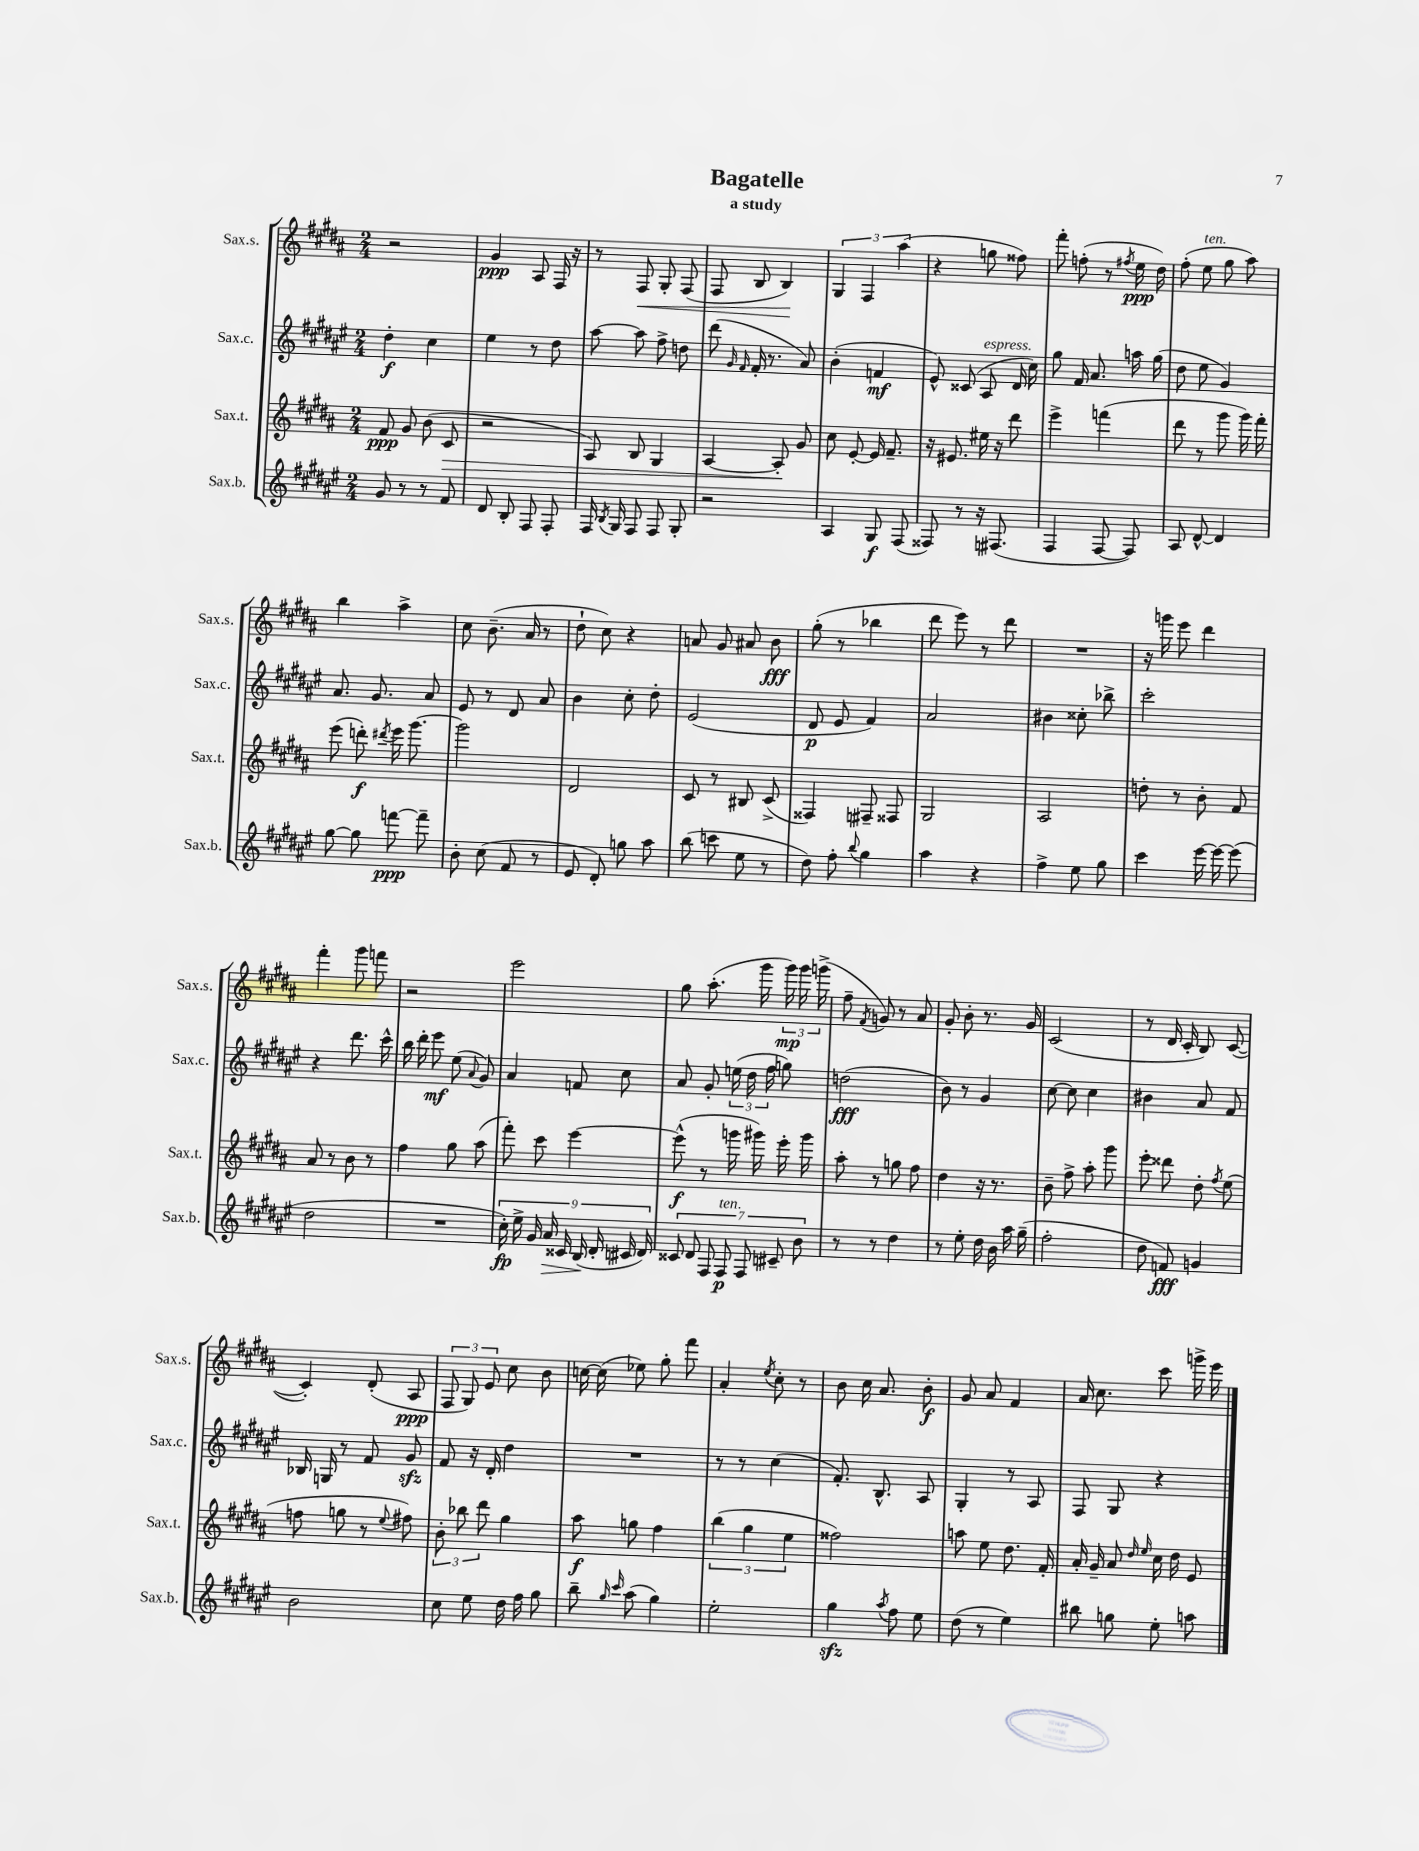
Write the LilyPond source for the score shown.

\header { title = "Bagatelle" subtitle = "a study" }
<<
\new StaffGroup <<
\new Staff = "s0" \with { instrumentName = "Sax.s." shortInstrumentName = "Sax.s." } {
    \clef treble \key b \major \numericTimeSignature \time 2/4
    \autoBeamOff r2 |
    gis'4\ppp ais8 fis16 r16 |
    r8 fis8\< gis8-. fis8( |
    fis8 b8 b4\!) |
    \tuplet 3/2 { gis4 fis4 ais''4( } |
    r4 g''8 fisis''8) |
    fis'''8-. f''8-.( r8 \acciaccatura { fis''8 } e''16\ppp dis''16) |
    fis''8-.( e''8^\markup { \italic "ten." } gis''8 ais''8) |
    b''4 ais''4-> |
    cis''8 b'8.--( ais'16 r8 |
    dis''8-! cis''8) r4 |
    a'8 gis'8 ais'8 b'8\fff |
    gis''8-.( r8 bes''4 |
    dis'''8 e'''8) r8 dis'''8 |
    R2 |
    r16 g'''16 e'''8 dis'''4 |
    fis'''4-. gis'''8 f'''8 |
    r2 |
    e'''2 |
    gis''8 ais''8.-.( gis'''16 \tuplet 3/2 { gis'''16\mp) gis'''16 g'''16->( } |
    fis''8-- \acciaccatura { fis'8 } g'8) r8 ais'8 |
    gis'8-. b'8-. r8. gis'16 |
    cis'2( |
    r8 dis'16 cis'16-. b8) cis'8~( |
    cis'4-.) dis'8-.( ais8\ppp |
    \tuplet 3/2 { fis8 gis8) e'8 } cis''8 b'8 |
    c''16~ c''16( ees''8) gis''8-. fis'''8 |
    ais'4-. \acciaccatura { e''8 } cis''8-. r8 |
    b'8 cis''16 ais'8. b'8-.\f |
    gis'8 ais'8 fis'4 |
    ais'16 cis''8. cis'''8 g'''16-> e'''16 \bar "|." |
}
\new Staff = "s1" \with { instrumentName = "Sax.c." shortInstrumentName = "Sax.c." } {
    \clef treble \key fis \major \numericTimeSignature \time 2/4
    \autoBeamOff dis''4-.\f cis''4 |
    eis''4 r8 dis''8 |
    ais''8~ ais''8 fis''8-> d''8 |
    dis'''8( \grace { gis'16 fis'16 } fis'16-. r8. ais'8) |
    b'4-.( f'4\mf |
    eis'8-^) cisis'8( ais8^\markup { \italic "espress." } dis'16 cis''16) |
    gis''8 fis'16 ais'8. a''16 gis''16( |
    dis''8 eis''8 gis'4) |
    ais'8. gis'8. ais'8 |
    eis'8 r8 dis'8 ais'8 |
    b'4 cis''8-. dis''8-. |
    eis'2( |
    dis'8\p eis'8 fis'4) |
    ais'2 |
    bis'4 cisis''8-. bes''8-> |
    cis'''2-. |
    r4 dis'''8. cis'''16-^ |
    b''16 dis'''16-. eis'''8\mf eis''8( \appoggiatura { ais'8 } gis'8) |
    ais'4 f'8 cis''8 |
    ais'8 gis'8-. \tuplet 3/2 { e''16( dis''16 fis''16 } g''8) |
    d''2\fff( |
    b'8) r8 gis'4 |
    cis''8~ cis''8 cis''4 |
    bis'4 ais'8 fis'8 |
    bes16 g16 r8 fis'8 gis'8\sfz |
    fis'8 r16 dis'16-. dis''4 |
    R2 |
    r8 r8 cis''4( |
    fis'8.-.) b8.-^ ais8 |
    gis4-. r8 ais8 |
    fis8 gis8 r4 \bar "|." |
}
\new Staff = "s2" \with { instrumentName = "Sax.t." shortInstrumentName = "Sax.t." } {
    \clef treble \key b \major \numericTimeSignature \time 2/4
    \autoBeamOff fis'8\ppp gis'8 b'8( cis'8\> |
    r2 |
    ais8) b8 gis4 |
    ais4~ ais8-.\! gis'8 |
    cis''8 e'8~-. e'16 fis'8.-- |
    r16 eis'8. eis''16 r16 dis'''8 |
    e'''4-> f'''4( |
    dis'''8 r8 gis'''8 gis'''16) fis'''16-. |
    e'''8( d'''8-.\f) \acciaccatura { dis'''8 } e'''16 gis'''8.~ |
    gis'''2 |
    dis'2 |
    cis'8 r8 bis8 cis'8->( |
    fisis4) fis8-- fisis8 |
    gis2 |
    ais2 |
    d''8-. r8 b'8-. fis'8 |
    ais'8 r8 b'8 r8 |
    fis''4 gis''8 ais''8( |
    fis'''8-.) cis'''8 e'''4~ |
    e'''8-^\f( r8 g'''16 gis'''16) e'''16-. gis'''16 |
    ais''8-. r8 g''8 fis''8 |
    dis''4 r16 r8. |
    b'8-- fis''8-> ais''8-. gis'''8 |
    e'''8-. disis'''8 dis''8-. \acciaccatura { fis''8 } e''8( |
    f''8 g''8 r8 \appoggiatura { e''8 } fis''8) |
    \tuplet 3/2 { b'8-. bes''8 dis'''8 } gis''4 |
    ais''8\f g''8 fis''4 |
    \tuplet 3/2 { b''4( gis''4 e''4 } |
    fisis''2) |
    a''8 e''8 dis''8. fis'16-. |
    ais'16-. gis'16-- ais'8 \grace { dis''16 e''16 } cis''16 dis''16 e'8 \bar "|." |
}
\new Staff = "s3" \with { instrumentName = "Sax.b." shortInstrumentName = "Sax.b." } {
    \clef treble \key fis \major \numericTimeSignature \time 2/4
    \autoBeamOff gis'8 r8 r8 fis'8 |
    dis'8 b8-. fis8 fis8-. |
    fis16 \acciaccatura { b8 } gis16 fis8 fis8 gis8-. |
    r2 |
    ais4 gis8\f fis8( |
    fisis8) r8 r16 fis8.( |
    fis4 fis8~ fis8) |
    ais8 dis'8~-^ dis'4 |
    gis''8~ gis''8 f'''8~\ppp f'''8-- |
    b'8-. cis''8( fis'8 r8 |
    eis'8 dis'8-.) g''8 ais''8 |
    b''8( c'''8 eis''8 r8 |
    dis''8) fis''8-. \appoggiatura { b''8 } gis''4 |
    ais''4 r4 |
    fis''4-> eis''8 gis''8 |
    cis'''4 eis'''16~ eis'''16~ eis'''8( |
    dis''2 |
    R2 |
    \tuplet 9/8 { cis''16-.\fp) eis''16-> gis'16 ais'16\> cisis'16 b16\!( dis'16-. cis'16 dis'16) } |
    \tuplet 7/4 { cisis'8 dis'8 fis8 fis8\p^\markup { \italic "ten." } fis8 cis'8-- b'8 } |
    r8 r8 dis''4 |
    r8 eis''8-. dis''16 b'16 ais''16 gis''16--( |
    fis''2-. |
    dis''8 f'8\fff) g'4 |
    b'2 |
    cis''8 eis''8 dis''16 fis''16 gis''8 |
    b''8-- \grace { gis''16 cis'''16 } ais''8( gis''4) |
    eis''2-. |
    gis''4\sfz \acciaccatura { ais''8 } fis''8 eis''8 |
    dis''8( r8 eis''4) |
    bis''8 g''8 eis''8-. a''8 \bar "|." |
}
>>
>>
\layout { \context { \Score \remove "Bar_number_engraver" } }
